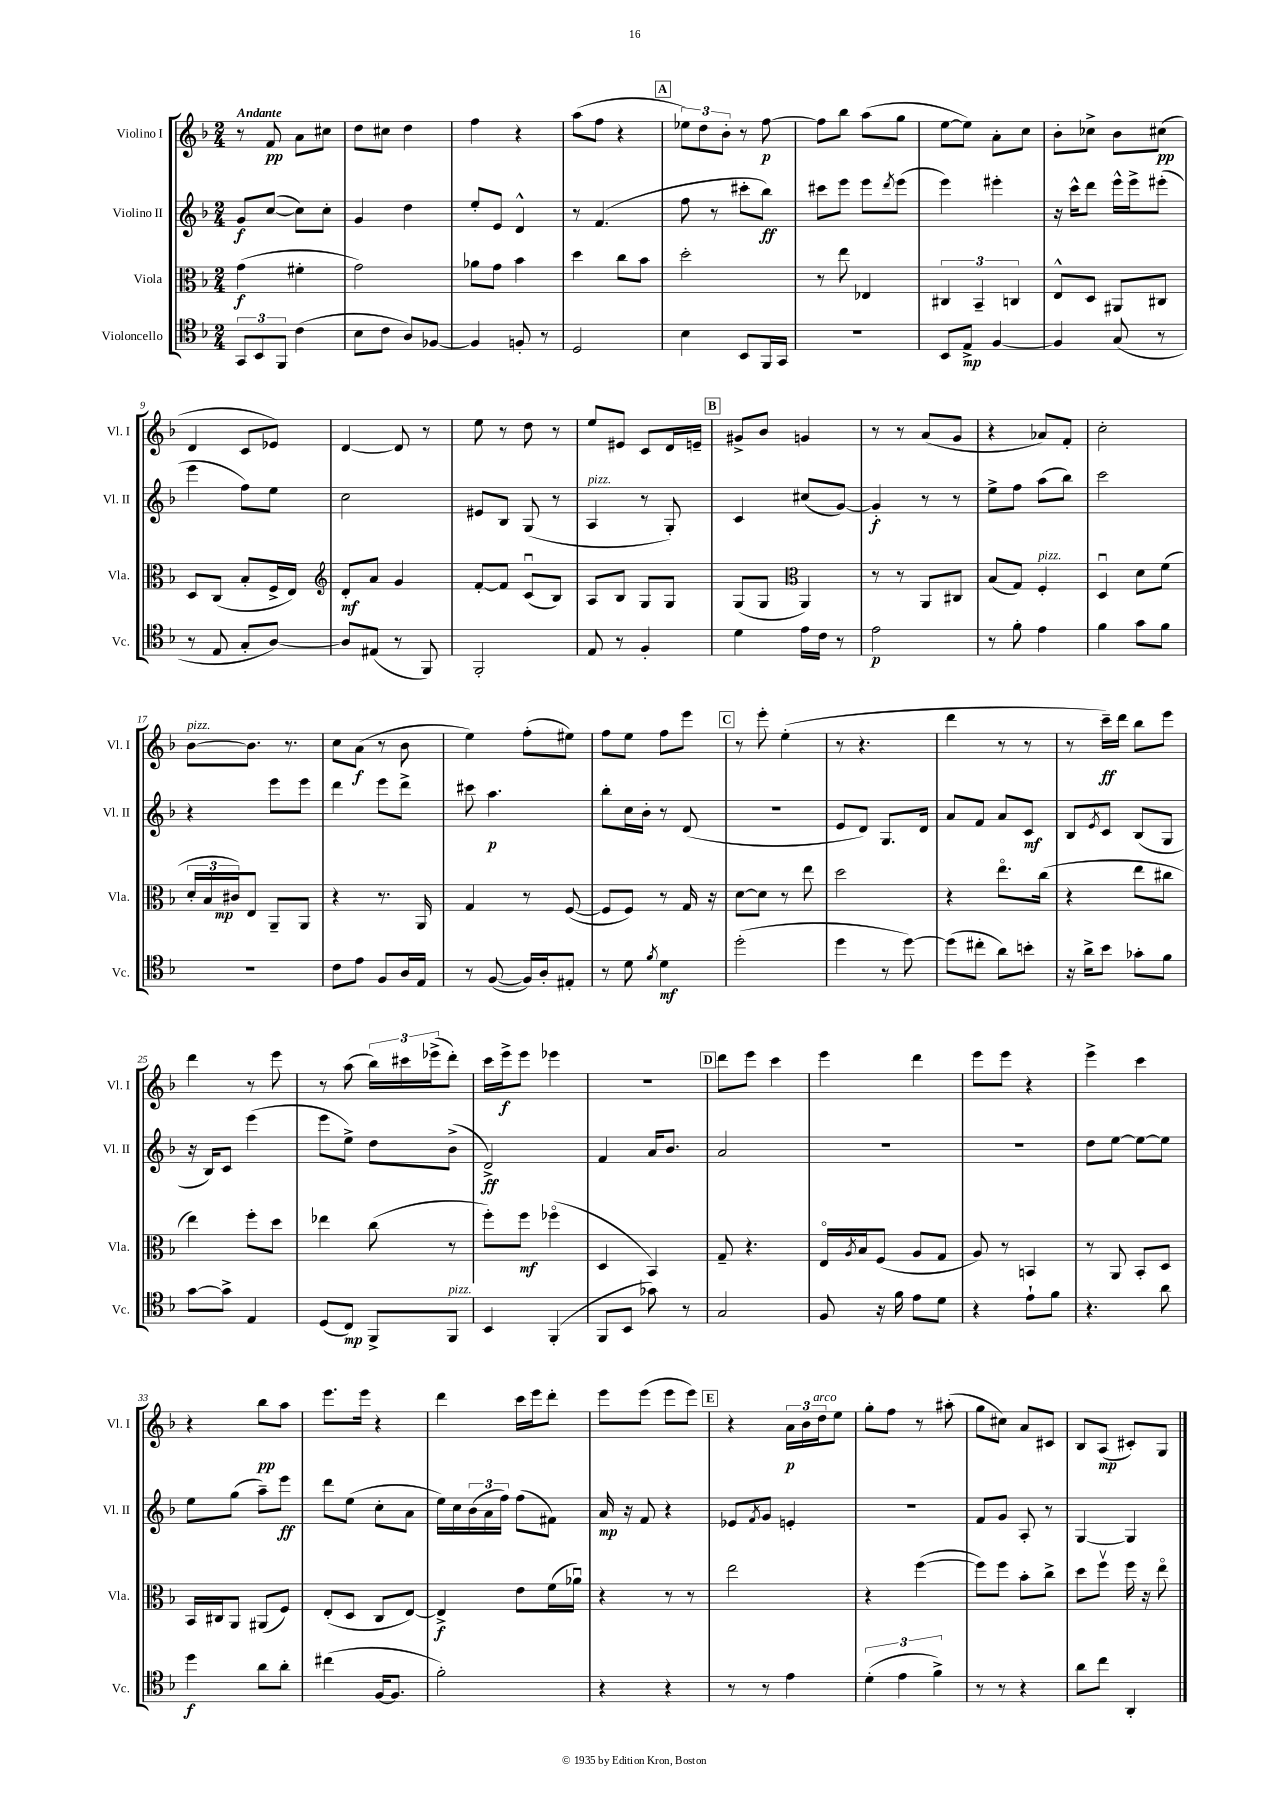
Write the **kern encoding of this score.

**kern	**dynam	**kern	**dynam	**kern	**dynam	**kern	**dynam
*part4	*part4	*part3	*part3	*part2	*part2	*part1	*part1
*staff4	*staff4	*staff3	*staff3	*staff2	*staff2	*staff1	*staff1
*I"Violoncello	*	*I"Viola	*	*I"Violino II	*	*I"Violino I	*
*I'Vc.	*	*I'Vla.	*	*I'Vl. II	*	*I'Vl. I	*
*clefC4	*	*clefC3	*	*clefG2	*	*clefG2	*
*k[b-]	*	*k[b-]	*	*k[b-]	*	*k[b-]	*
*M2/4	*	*M2/4	*	*M2/4	*	*M2/4	*
=1	=1	=1	=1	=1	=1	=1	=1
!	!	!	!	!	!	!LO:TX:a:B:t=Andante	!
12GG/L	.	(4g\	f	8g/L	f	8r	.
12BB-/	.	.	.	.	.	.	.
.	.	.	.	([8cc/J	.	8f/	pp
12FF/J	.	.	.	.	.	.	.
(4c\	.	4f#X'\	.	8cc\L])	.	8a\L	.
.	.	.	.	8cc'\J	.	8cc#X\J	.
=2	=2	=2	=2	=2	=2	=2	=2
8B-\L	.	2g\)	.	4g/	.	8dd\L	.
8c\J	.	.	.	.	.	8cc#X\J	.
8A/L)	.	.	.	4dd\	.	4dd\	.
[8F-X/J	.	.	.	.	.	.	.
=3	=3	=3	=3	=3	=3	=3	=3
4F-/]	.	8a-X\L	.	8ee'/L	.	4ff\	.
.	.	8g\J	.	8e/J	.	.	.
8Fn'/	.	4b-\	.	4d^^/	.	4r	.
8r	.	.	.	.	.	.	.
=4	=4	=4	=4	=4	=4	=4	=4
2D/	.	4dd\	.	8r	.	(8aa\L	.
.	.	.	.	(4.f/	.	8ff\J	.
.	.	8cc\L	.	.	.	4r	.
.	.	8b-\J	.	.	.	.	.
!!LO:REH:place=s1:t=A
=5	=5	=5	=5	=5	=5	=5	=5
4B-\	.	2dd'\	.	8ff\	.	12ee-X\L)	.
.	.	.	.	.	.	12dd\	.
.	.	.	.	8r	.	.	.
.	.	.	.	.	.	12b-'\J	.
8BB-/L	.	.	.	8ccc#X'\L	.	8r	.
16FF/L	.	.	.	8bb-\J)	ff	[8ff\	p
16GG/JJ	.	.	.	.	.	.	.
=6	=6	=6	=6	=6	=6	=6	=6
2r	.	8r	.	8ccc#X\L	.	8ff\L]	.
.	.	8ee\	.	8eee\J	.	8bb-\J	.
.	.	4E-X/	.	8eee\L	.	(8aa\L	.
.	.	.	.	8qddd/	.	.	.
.	.	.	.	(8eee\J	.	8gg\J	.
=7	=7	=7	=7	=7	=7	=7	=7
8BB-/L	.	6C#X/	.	4eee\)	.	[8ee\L	.
8E^/J	mp	.	.	.	.	8ee\J])	.
.	.	6BB-~/	.	.	.	.	.
[4F/	.	.	.	4eee#X'\	.	8a'\L	.
.	.	6Cn/	.	.	.	.	.
.	.	.	.	.	.	8cc\J	.
=8	=8	=8	=8	=8	=8	=8	=8
4F/]	.	8E^^/L	.	16r	.	8b-'\L	.
.	.	.	.	16ccc^^\KL	.	.	.
.	.	8D/J	.	8ddd\J	.	8cc-X^\J	.
(8G/	.	8AA#X/L	.	16eee^^\LL	.	8b-\L	.
.	.	.	.	16eee^\J	.	.	.
8r	.	8C#X/J	.	(8eee#X'\J	.	(8cc#X\J	pp
!!LO:LB:g=z
=9	=9	=9	=9	=9	=9	=9	=9
8r	.	8D/L	.	4eee\	.	4d/	.
8E/	.	(8C/J	.	.	.	.	.
8G'/L	.	8B-'/L	.	8ff\L)	.	8c/L	.
[8A/J)	.	16F^/L	.	8ee\J	.	8e-X/J)	.
.	.	16E/JJ)	.	.	.	.	.
=10	=10	=10	=10	=10	=10	=10	=10
*	*	*clefG2	*	*	*	*	*
8A/L]	.	8d'/L	mf	2cc\	.	[4d/	.
(8E#X/J	.	8a/J	.	.	.	.	.
8r	.	4g/	.	.	.	8d/]	.
8FF/)	.	.	.	.	.	8r	.
=11	=11	=11	=11	=11	=11	=11	=11
2FF'/	.	[8f'/L	.	8e#X/L	.	8ee\	.
.	.	8f/J]	.	8B-/J	.	8r	.
.	.	(8cu/L	.	(8G/	.	8dd\	.
.	.	8B-/J)	.	8r	.	8r	.
=12	=12	=12	=12	=12	=12	=12	=12
!	!	!	!	!LO:TX:a:i:t=pizz.	!	!	!
8E/	.	8A/L	.	4A/	.	8ee/L	.
8r	.	8B-/J	.	.	.	8e#X/J	.
4F'/	.	8G/L	.	8r	.	8c/L	.
.	.	8G/J	.	8G'/)	.	16d/L	.
.	.	.	.	.	.	16en~/JJ	.
!!LO:REH:place=s1:t=B
=13	=13	=13	=13	=13	=13	=13	=13
4d\	.	(8G/L	.	4c/	.	8g#X^/L	.
.	.	8G/J	.	.	.	8b-/J	.
*	*	*clefC3	*	*	*	*	*
16e\LL	.	4AA/)	.	(8cc#X/L	.	4gn/	.
16c\JJ	.	.	.	.	.	.	.
8r	.	.	.	[8g/J)	.	.	.
=14	=14	=14	=14	=14	=14	=14	=14
2e\	p	8r	.	4g'/]	f	8r	.
.	.	8r	.	.	.	8r	.
.	.	8AA/L	.	8r	.	(8a/L	.
.	.	8C#X/J	.	8r	.	8g/J	.
=15	=15	=15	=15	=15	=15	=15	=15
8r	.	(8B-/L	.	8ee^\L	.	4r	.
8f'\	.	8G/J)	.	8ff\J	.	.	.
!	!	!LO:TX:a:i:t=pizz.	!	!	!	!	!
4e\	.	4F'/	.	(8aa\L	.	8a-X/L)	.
.	.	.	.	8bb-\J)	.	8f'/J	.
=16	=16	=16	=16	=16	=16	=16	=16
4f\	.	4Du/	.	2ccc\	.	2cc'\	.
8g\L	.	8d\L	.	.	.	.	.
8f\J	.	(8f\J	.	.	.	.	.
!!LO:LB:g=z
=17	=17	=17	=17	=17	=17	=17	=17
!	!	!	!	!	!	!LO:TX:a:i:t=pizz.	!
2r	.	24d'/LL	.	4r	.	[8b-\L	.
.	.	24B-/	.	.	.	.	.
.	.	24c#X/J)	mp	.	.	.	.
.	.	8E/J	.	.	.	8.b-\J]	.
.	.	8AA~/L	.	8eee\L	.	.	.
.	.	.	.	.	.	8.r	.
.	.	8AA/J	.	8eee\J	.	.	.
=18	=18	=18	=18	=18	=18	=18	=18
8c\L	.	4r	.	4ddd\	.	8cc\L	.
8e\J	.	.	.	.	.	(8a\J	f
8F/L	.	8.r	.	8eee\L	.	8r	.
16A/L	.	.	.	8ddd^\J	.	8b-\	.
16E/JJ	.	16AA/	.	.	.	.	.
=19	=19	=19	=19	=19	=19	=19	=19
8r	.	4G/	.	8ccc#X\	.	4ee\)	.
([8F/	.	.	.	4.aa\	p	.	.
16F/LL])	.	8r	.	.	.	(8ff'\L	.
16A'/J	.	.	.	.	.	.	.
8E#X'/J	.	([8F/	.	.	.	8ee#X\J)	.
=20	=20	=20	=20	=20	=20	=20	=20
8r	.	8F/L]	.	8bb-'\L	.	8ff\L	.
8d\	.	8F/J)	.	16cc\L	.	8ee\J	.
.	.	.	.	16b-'\JJ	.	.	.
8qf/	.	.	.	.	.	.	.
4d\	mf	8r	.	8r	.	8ff\L	.
.	.	16G/	.	(8d/	.	8eee\J	.
.	.	16r	.	.	.	.	.
!!LO:REH:place=s1:t=C
=21	=21	=21	=21	=21	=21	=21	=21
(2dd'\	.	[8d\L	.	2r	.	8r	.
.	.	8d\J]	.	.	.	8eee'\	.
.	.	8r	.	.	.	(4ee'\	.
.	.	8ee\	.	.	.	.	.
=22	=22	=22	=22	=22	=22	=22	=22
4dd\	.	2dd\	.	8e/L	.	8r	.
.	.	.	.	8d/J)	.	4.r	.
8r	.	.	.	8.G/L	.	.	.
[8dd\)	.	.	.	.	.	.	.
.	.	.	.	16d/Jk	.	.	.
=23	=23	=23	=23	=23	=23	=23	=23
(8dd\L]	.	4r	.	8a/L	.	4ddd\	.
8cc#X'\J	.	.	.	8f/J	.	.	.
8a\L)	.	8.ee\L	.	8a/L	.	8r	.
8bn'\J	.	.	.	8c/J	mf	8r	.
.	.	(16cc\Jk	.	.	.	.	.
=24	=24	=24	=24	=24	=24	=24	=24
16r	.	4r	.	8B-/L	.	8r	.
16a^\KL	.	.	.	.	.	.	.
.	.	.	.	8qe/	.	.	.
8b-\J	.	.	.	8c/J	.	16ccc~\LL)	ff
.	.	.	.	.	.	16ddd\JJ	.
8g-X'\L	.	8ee\L	.	(8B-/L	.	8bb-\L	.
8f\J	.	8cc#X\J	.	8G/J	.	8eee\J	.
!!LO:LB:g=z
=25	=25	=25	=25	=25	=25	=25	=25
[8g\L	.	4ee\)	.	16r	.	4ddd\	.
.	.	.	.	16B-/KL)	.	.	.
8g^\J]	.	.	.	8c/J	.	.	.
4E/	.	8ff'\L	.	(4eee\	.	8r	.
.	.	8dd\J	.	.	.	8eee\	.
=26	=26	=26	=26	=26	=26	=26	=26
(8D/L	.	4ee-X\	.	8eee\L	.	8r	.
8C/J)	mp	.	.	8ee^\J)	.	(8aa\	.
8FF^/L	.	(8cc\	.	8dd\L	.	24bb-\LL)	.
.	.	.	.	.	.	24ccc#X\	.
.	.	.	.	.	.	(24eee-X^\J	.
!LO:TX:a:i:t=pizz.	!	!	!	!	!	!	!
8FF/J	.	8r	.	(8b-^\J	.	8ddd'\J)	.
=27	=27	=27	=27	=27	=27	=27	=27
4BB-/	.	8ff'\L)	.	2d^/)	ff	16ccc\LL	.
.	.	.	.	.	.	16eee^\J	f
.	.	8ff\J	mf	.	.	8eee\J	.
(4FF'/	.	(4ff-X\	.	.	.	4eee-X\	.
=28	=28	=28	=28	=28	=28	=28	=28
8FF/L	.	4D/	.	4f/	.	2r	.
8BB-/J	.	.	.	.	.	.	.
8g-X\)	.	4BB-/)	.	16a/KL	.	.	.
.	.	.	.	8.b-/J	.	.	.
8r	.	.	.	.	.	.	.
!!LO:REH:place=s1:t=D
=29	=29	=29	=29	=29	=29	=29	=29
2G/	.	8G~/	.	2a/	.	8ddd\L	.
.	.	4.r	.	.	.	8eee\J	.
.	.	.	.	.	.	4ccc\	.
=30	=30	=30	=30	=30	=30	=30	=30
8F/	.	16E/LL	.	2r	.	4eee\	.
.	.	8qA/	.	.	.	.	.
.	.	16B-/J	.	.	.	.	.
16r	.	(8F/J	.	.	.	.	.
16f\	.	.	.	.	.	.	.
8e\L	.	8A/L	.	.	.	4ddd\	.
8d\J	.	8G/J	.	.	.	.	.
=31	=31	=31	=31	=31	=31	=31	=31
4r	.	8A/)	.	2r	.	8eee\L	.
.	.	8r	.	.	.	8eee\J	.
8e`\L	.	4BBn/	.	.	.	4r	.
8f\J	.	.	.	.	.	.	.
=32	=32	=32	=32	=32	=32	=32	=32
4.r	.	8r	.	8dd\L	.	4eee^\	.
.	.	8AA/	.	[8ee\J	.	.	.
.	.	8BB-'/L	.	8ee\L_	.	4ccc\	.
8a\	.	8D/J	.	8ee\J]	.	.	.
!!LO:LB:g=z
=33	=33	=33	=33	=33	=33	=33	=33
4dd\	f	16BB-/LL	.	8ee\L	.	4r	.
.	.	16C#X/J	.	.	.	.	.
.	.	8AA/J	.	(8gg\J	.	.	.
8a\L	.	(8AA#X/L	.	8aa~\L)	.	8bb-\L	pp
8a'\J	.	8F/J)	.	8eee\J	ff	8aa\J	.
=34	=34	=34	=34	=34	=34	=34	=34
(4cc#X\	.	(8E'/L	.	8ddd\L	.	8.eee\L	.
.	.	8D/J	.	(8ee\J	.	.	.
.	.	.	.	.	.	16eee\Jk	.
[16F/KL	.	8C/L	.	8cc'\L	.	4r	.
8.F/J]	.	.	.	.	.	.	.
.	.	[8E/J)	.	8a\J	.	.	.
=35	=35	=35	=35	=35	=35	=35	=35
2f'\)	.	4E^/]	f	16ee\LL)	.	4ddd\	.
.	.	.	.	16cc\	.	.	.
.	.	.	.	(24b-\	.	.	.
.	.	.	.	24a\	.	.	.
.	.	.	.	24ff\JJ)	.	.	.
.	.	8e\L	.	(8ff\L	.	16ccc\LL	.
.	.	.	.	.	.	16eee\J	.
.	.	(16f\L	.	8f#X\J)	.	8ddd'\J	.
.	.	16a-Xu\JJ)	.	.	.	.	.
=36	=36	=36	=36	=36	=36	=36	=36
4r	.	4r	.	16a/	mp	8eee\L	.
.	.	.	.	16r	.	.	.
.	.	.	.	8f/	.	(8eee\J	.
4r	.	8r	.	4r	.	8eee\L	.
.	.	8r	.	.	.	8eee\J)	.
!!LO:REH:place=s1:t=E
=37	=37	=37	=37	=37	=37	=37	=37
8r	.	2ee\	.	8e-X/L	.	4r	.
.	.	.	.	8qf/	.	.	.
8r	.	.	.	8g/J	.	.	.
4e\	.	.	.	4en'/	.	24a\LL	p
.	.	.	.	.	.	24b-\	.
!	!	!	!	!	!	!LO:TX:a:i:t=arco	!
.	.	.	.	.	.	24dd\J	.
.	.	.	.	.	.	8ee\J	.
=38	=38	=38	=38	=38	=38	=38	=38
(6d'\	.	4r	.	2r	.	8gg'\L	.
.	.	.	.	.	.	8ff\J	.
6e\	.	.	.	.	.	.	.
.	.	([4ff\	.	.	.	8r	.
6f^\)	.	.	.	.	.	.	.
.	.	.	.	.	.	(8aa#X'\	.
=39	=39	=39	=39	=39	=39	=39	=39
8r	.	8ff\L])	.	8f/L	.	8gg\L	.
8r	.	8ff\J	.	8g/J	.	8cc#X\J)	.
4r	.	8b-'\L	.	8A'/	.	8a/L	.
.	.	8cc^\J	.	8r	.	8c#X/J	.
=40	=40	=40	=40	=40	=40	=40	=40
8a\L	.	8dd\L	.	[4G/	.	8B-/L	.
8cc\J	.	8ffv\J	.	.	.	(8A/J	mp
4AA'/	.	16ff\	.	4G/]	.	8c#X'/L)	.
.	.	16r	.	.	.	.	.
.	.	8ee\	.	.	.	8G/J	.
==	==	==	==	==	==	==	==
*-	*-	*-	*-	*-	*-	*-	*-
